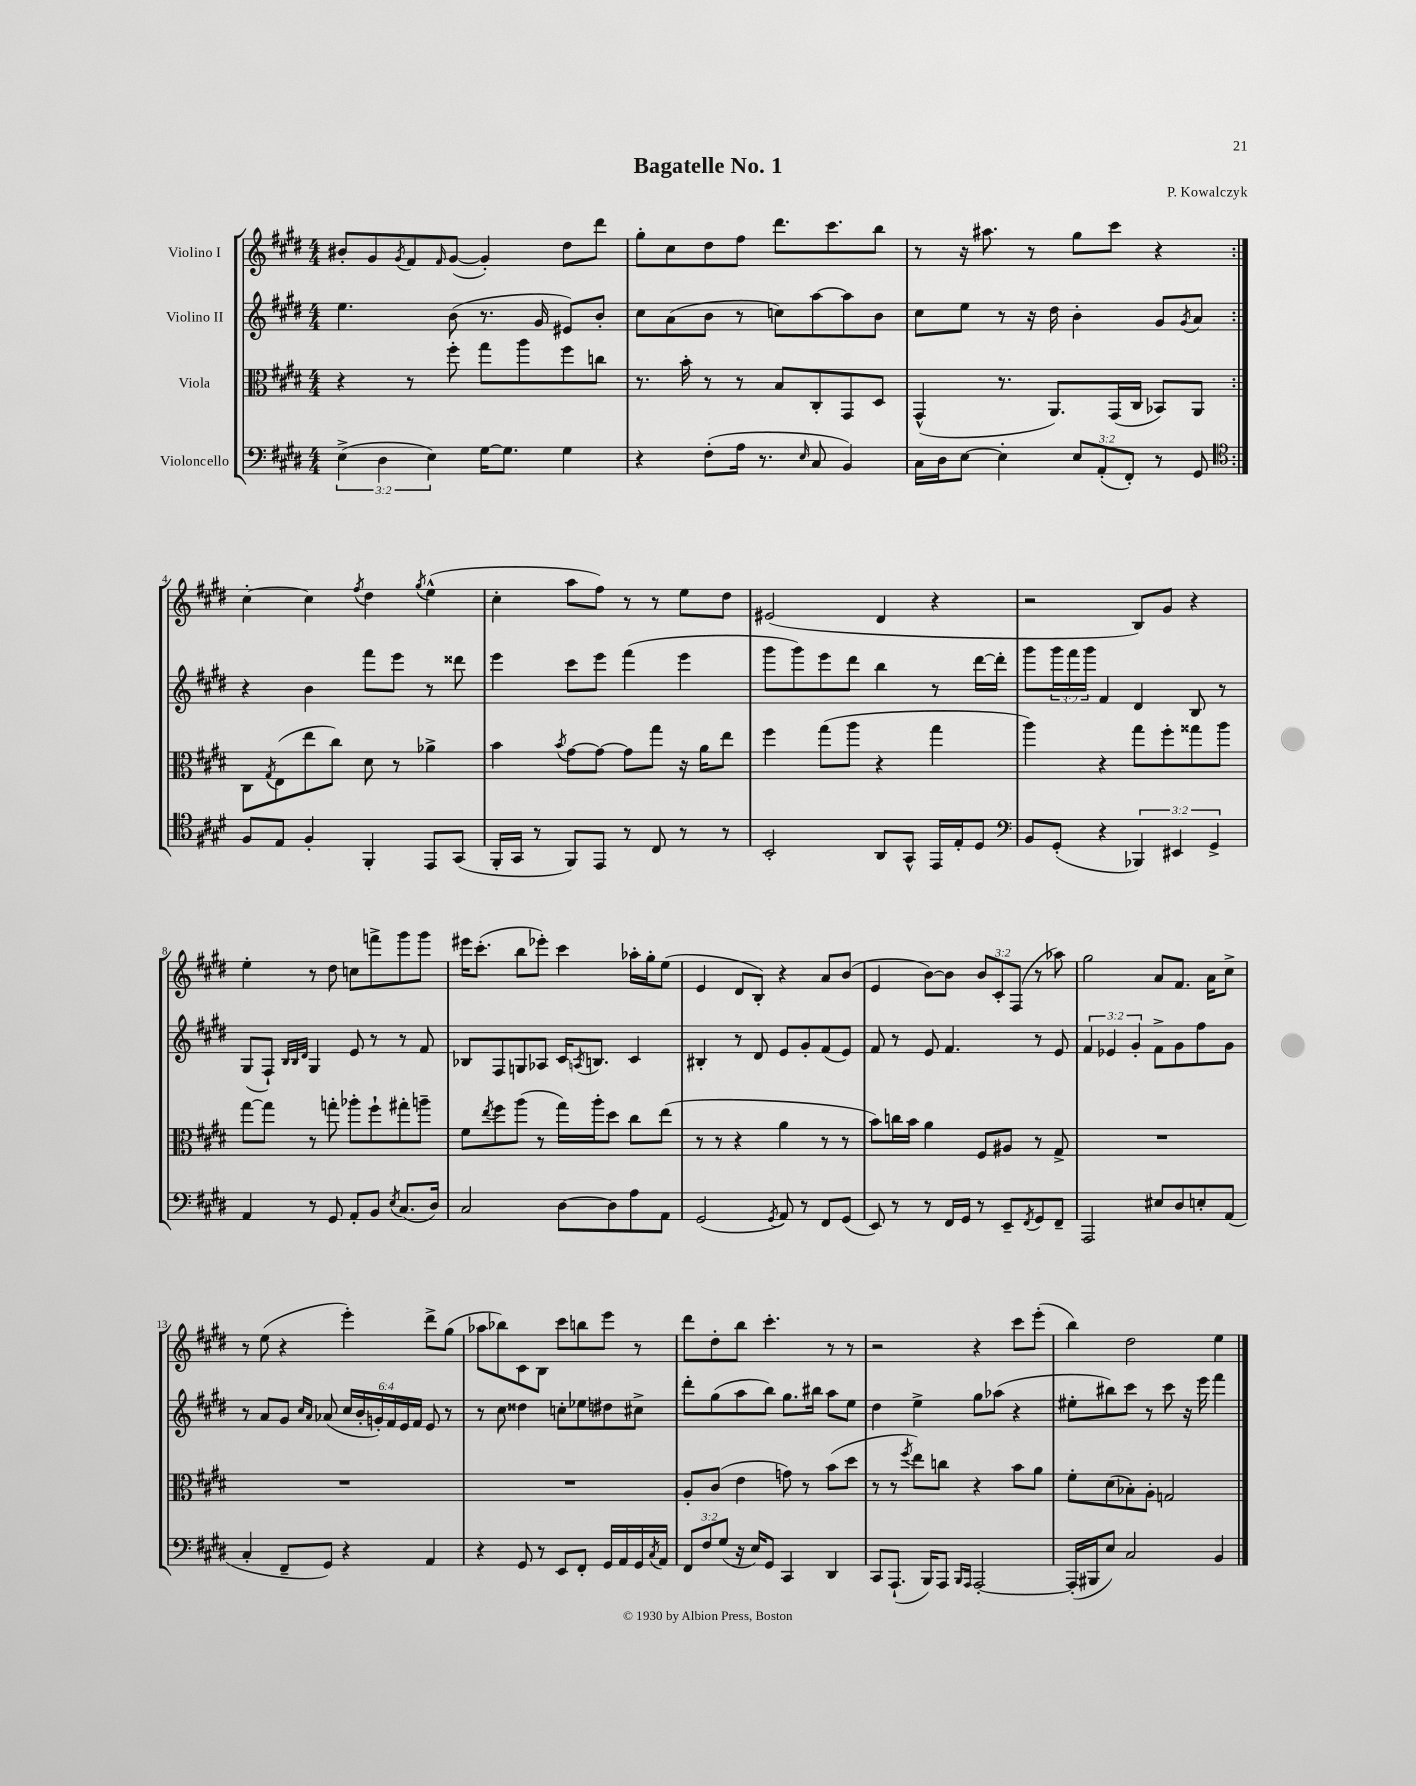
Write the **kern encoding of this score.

**kern	**kern	**kern	**kern
*part4	*part3	*part2	*part1
*staff4	*staff3	*staff2	*staff1
*I"Violoncello	*I"Viola	*I"Violino II	*I"Violino I
*clefF4	*clefC3	*clefG2	*clefG2
*k[f#c#g#d#]	*k[f#c#g#d#]	*k[f#c#g#d#]	*k[f#c#g#d#]
*M4/4	*M4/4	*M4/4	*M4/4
=1	=1	=1	=1
(6E^\	4r	4.ee\	8b#X'/L
.	.	.	8g#/
6D#\	.	.	.
.	.	.	8qg#/
.	8r	.	8f#/
6E\)	.	.	.
.	.	.	16qqf#/
.	8ff#'\	(8b\	([8g#/J
[16G#\KL	8gg#\L	8.r	4g#'/])
8.G#\J]	.	.	.
.	8aa\	.	.
.	.	16g#/	.
4G#\	8ff#\	8e#X/L)	8dd#\L
.	8ccn\J	8b'/J	8ddd#\J
=2	=2	=2	=2
4r	8.r	8cc#\L	8gg#'\L
.	.	(8a\	8cc#\
.	16b'\	.	.
(8F#'\L	8r	8b\J	8dd#\
16A\Jk	8r	8r	8ff#\J
8.r	.	.	.
.	8B/L	8ccn\L)	8.ddd#\L
16qqE/	.	.	.
8C#/	8C#'/	[8aa\	.
.	.	.	8.ccc#\
4BB/)	8GG#/	8aa\]	.
.	8D#/J	8b\J	8bb\J
=3	=3	=3	=3
16C#\LL	(4GG#^^/	8cc#\L	8r
16D#\J	.	.	.
[8E\J	.	8ee\J	16r
.	.	.	8.aa#X\
4E'\]	8.r	8r	.
.	.	16r	8r
.	8.AA/L)	16dd#\	.
12E/L	.	4b'\	8gg#\L
(12AA'/	.	.	.
.	(16GG#/L	.	8ccc#\J
12FF#'/J)	.	.	.
.	16C#/JJ	.	.
8r	8BB-X/L)	8g#/L	4r
.	.	8qg#/	.
8GG#/	8AA/J	8a/J	.
!!LO:LB:g=z
=4:|!	=4:|!	=4:|!	=4:|!
*clefC4	*	*	*
8F#/L	8C#\L	4r	[4cc#'\
.	8qG#/	.	.
8E/J	(8E\	.	.
4F#'/	8ee\	4b\	4cc#\]
.	8cc#\J)	.	.
.	.	.	8qff#/
4FF#'/	8d#\	8fff#\L	4dd#\
.	8r	8eee\J	.
.	.	.	8qgg#/
8EE/L	4a-X^\	8r	(4ee^^\
(8GG#/J	.	8ddd##X\	.
=5	=5	=5	=5
16FF#'/LL	4b\	4eee\	4cc#'\
16GG#/JJ	.	.	.
8r	.	.	.
.	8qb/	.	.
8FF#/L)	[8g#\L	8ccc#\L	8aa\L
8EE/J	8g#\J_	8eee\J	8ff#\J)
8r	8g#\L]	(4fff#\	8r
8C#/	8gg#\J	.	8r
8r	16r	4eee\	8ee\L
.	16a\KL	.	.
8r	8ee\J	.	8dd#\J
=6	=6	=6	=6
2BB'/	4ff#\	8ggg#\L	(2e#X/
.	.	8ggg#\)	.
.	(8gg#\L	8eee\	.
.	8aa\J	8ddd#\J	.
8AA/L	4r	4bb\	4d#/
8GG#^^/J	.	.	.
16EE/LL	4gg#\	8r	4r
16E'/J	.	.	.
8D#/J	.	[16ddd#\LL	.
.	.	16ddd#'\JJ]	.
=7	=7	=7	=7
*clefF4	*	*	*
8BB/L	4aa\)	8ggg#\L	2r
(8GG#'/J	.	24ggg#\L	.
.	.	24fff#\	.
.	.	24ggg#\JJ	.
4r	4r	4f#/	.
6BBB-X/)	8gg#\L	4d#/	8B/L)
.	8ff#'\	.	8g#/J
6EE#X/	.	.	.
.	8gg##X\	8B/	4r
6GG#^/	.	.	.
.	8aa\J	8r	.
!!LO:LB:g=z
=8	=8	=8	=8
4AA/	[8gg#\L	(8G#/L	4ee'\
.	8gg#\J]	8F#`/J)	.
.	.	32qqB/LLL	.
.	.	32qqB/	.
.	.	32qqd#/JJJ	.
8r	8r	4G#/	8r
8GG#/	8ggn'\	.	8dd#\
8AA'/L	8aa-X'\L	8e/	8ccn\L
8BB/J	8ff#`\	8r	8fffn^\
8qE/	.	.	.
(8.C#/L	8gg#X'\	8r	8ggg#\
.	8aan~\J	8f#/	8ggg#\J
16D#/Jk)	.	.	.
=9	=9	=9	=9
2C#/	8f#\L	8B-X/L	16eee#X\KL
.	.	.	(8.ccc#'\J
.	8qee/	.	.
.	8ff#\	8F#/	.
.	(8aa\J	8Gn/	8bb\L
.	8r	8A-X/J	8eee-X'\J)
[8D#\L	16gg#\LL)	16c#/KL	4ccc#\
.	.	8qAn/	.
.	16aa'\J	8.Bn/J	.
8D#\]	8dd#\J	.	.
8A\	8cc#\L	4c#/	16aa-X'\LL
.	.	.	16gg#'\J
8AA\J	(8ee\J	.	(8ee\J
=10	=10	=10	=10
(2GG#/	8r	4B#X'/	4e/
.	8r	.	.
.	4r	8r	8d#/L
.	.	8d#/	8B'/J)
8qGG#/	.	.	.
8AA/)	4a\	8e/L	4r
8r	.	8g#'/	.
8FF#/L	8r	(8f#/	8a/L
(8GG#/J	8r	8e/J)	(8b/J
=11	=11	=11	=11
8EE/)	8b\L)	8f#/	4e/
8r	16ccn\L	8r	.
.	16b\JJ	.	.
8r	4a\	8e/	[8b\L)
16FF#/LL	.	4.f#/	8b\J]
16GG#/JJ	.	.	.
8r	8F#/L	.	12b/L
.	.	.	12c#'/
8EE~/L	8A#X/J	.	.
.	.	.	(12F#/J
8qFF#/	.	.	.
8GG#/	8r	8r	8r
8FF#~/J	8G#^/	8e/	8aa-X\)
=12	=12	=12	=12
2AAA/	1r	6f#/	2gg#\
.	.	6e-X/	.
.	.	6g#'/	.
8E#X/L	.	8f#^\L	8a/L
8D#/	.	8g#\	8.f#/J
8En'/	.	8ff#\	.
.	.	.	16a\KL
(8AA/J	.	8g#\J	8cc#^\J
!!LO:LB:g=z
=13	=13	=13	=13
4C#'/	1r	8r	8r
.	.	8a/L	(8ee\
8FF#~/L	.	8g#/J	4r
.	.	16qqcc#/LL	.
.	.	16qqa/JJ	.
8GG#/J)	.	(8a-X/	.
4r	.	24cc#/LL	4eee'\)
.	.	24b'/	.
.	.	24gn'/)	.
.	.	24f#/	.
.	.	24e/	.
.	.	24f#/JJ	.
4AA/	.	8e/	8ddd#^\L
.	.	8r	(8gg#\J
=14	=14	=14	=14
4r	1r	8r	8aa-X\L
.	.	8cc#\	8bb-X\)
8GG#/	.	4dd##X\	8c#\
8r	.	.	8B\J
8EE/L	.	8ccn'\L	8ccc#\L
8FF#'/J	.	8ee-X\	8bbn\
16GG#/LL	.	8dd#X\	8eee\J
16AA/	.	.	.
16GG#/	.	8cc#X^\J	8r
8qC#/	.	.	.
16AA/JJ	.	.	.
=15	=15	=15	=15
12FF#/L	8A'/L	8ddd#'\L	8ddd#\L
12F#/	.	.	.
.	(8c#/J	(8gg#\	8dd#'\
(12G#/J	.	.	.
16r	4e\	8aa\	8bb\J
16E/KL)	.	.	.
8GG#/J	.	8bb\J)	4.ccc#'\
4CC#/	8gn\)	8.gg#\L	.
.	8r	.	.
.	.	16bb#X\Jk	.
4DD#/	(8b\L	8aa\L	8r
.	8dd#\J	8ee\J	8r
=16	=16	=16	=16
8CC#/L	8r	4dd#\	2r
(8.AAA`/J	8r	.	.
.	8qff#/	.	.
.	8ee\L)	4ee^\	.
16BBB/KL)	.	.	.
8AAA/J	8ccn\J	.	.
16qqBBB/LL	.	.	.
16qqAAA/JJ	.	.	.
[2AAA'/	4r	8gg#\L	4r
.	.	(8aa-X\J	.
.	8b\L	4r	8ccc#\L
.	8a\J	.	(8eee'\J
=17	=17	=17	=17
(16AAA'/LL]	8f#'\L	8ee#X'\L	4bb\)
16BBB#X/J	.	.	.
8E/J)	(8d#\	8bb#X\)	.
2C#/	8B-X'\)	8ccc#\J	2dd#\
.	8A'\J	8r	.
.	2Gn/	8ccc#\	.
.	.	16r	.
.	.	16eee\	.
4BB/	.	4fff#\	4ee\
==	==	==	==
*-	*-	*-	*-
